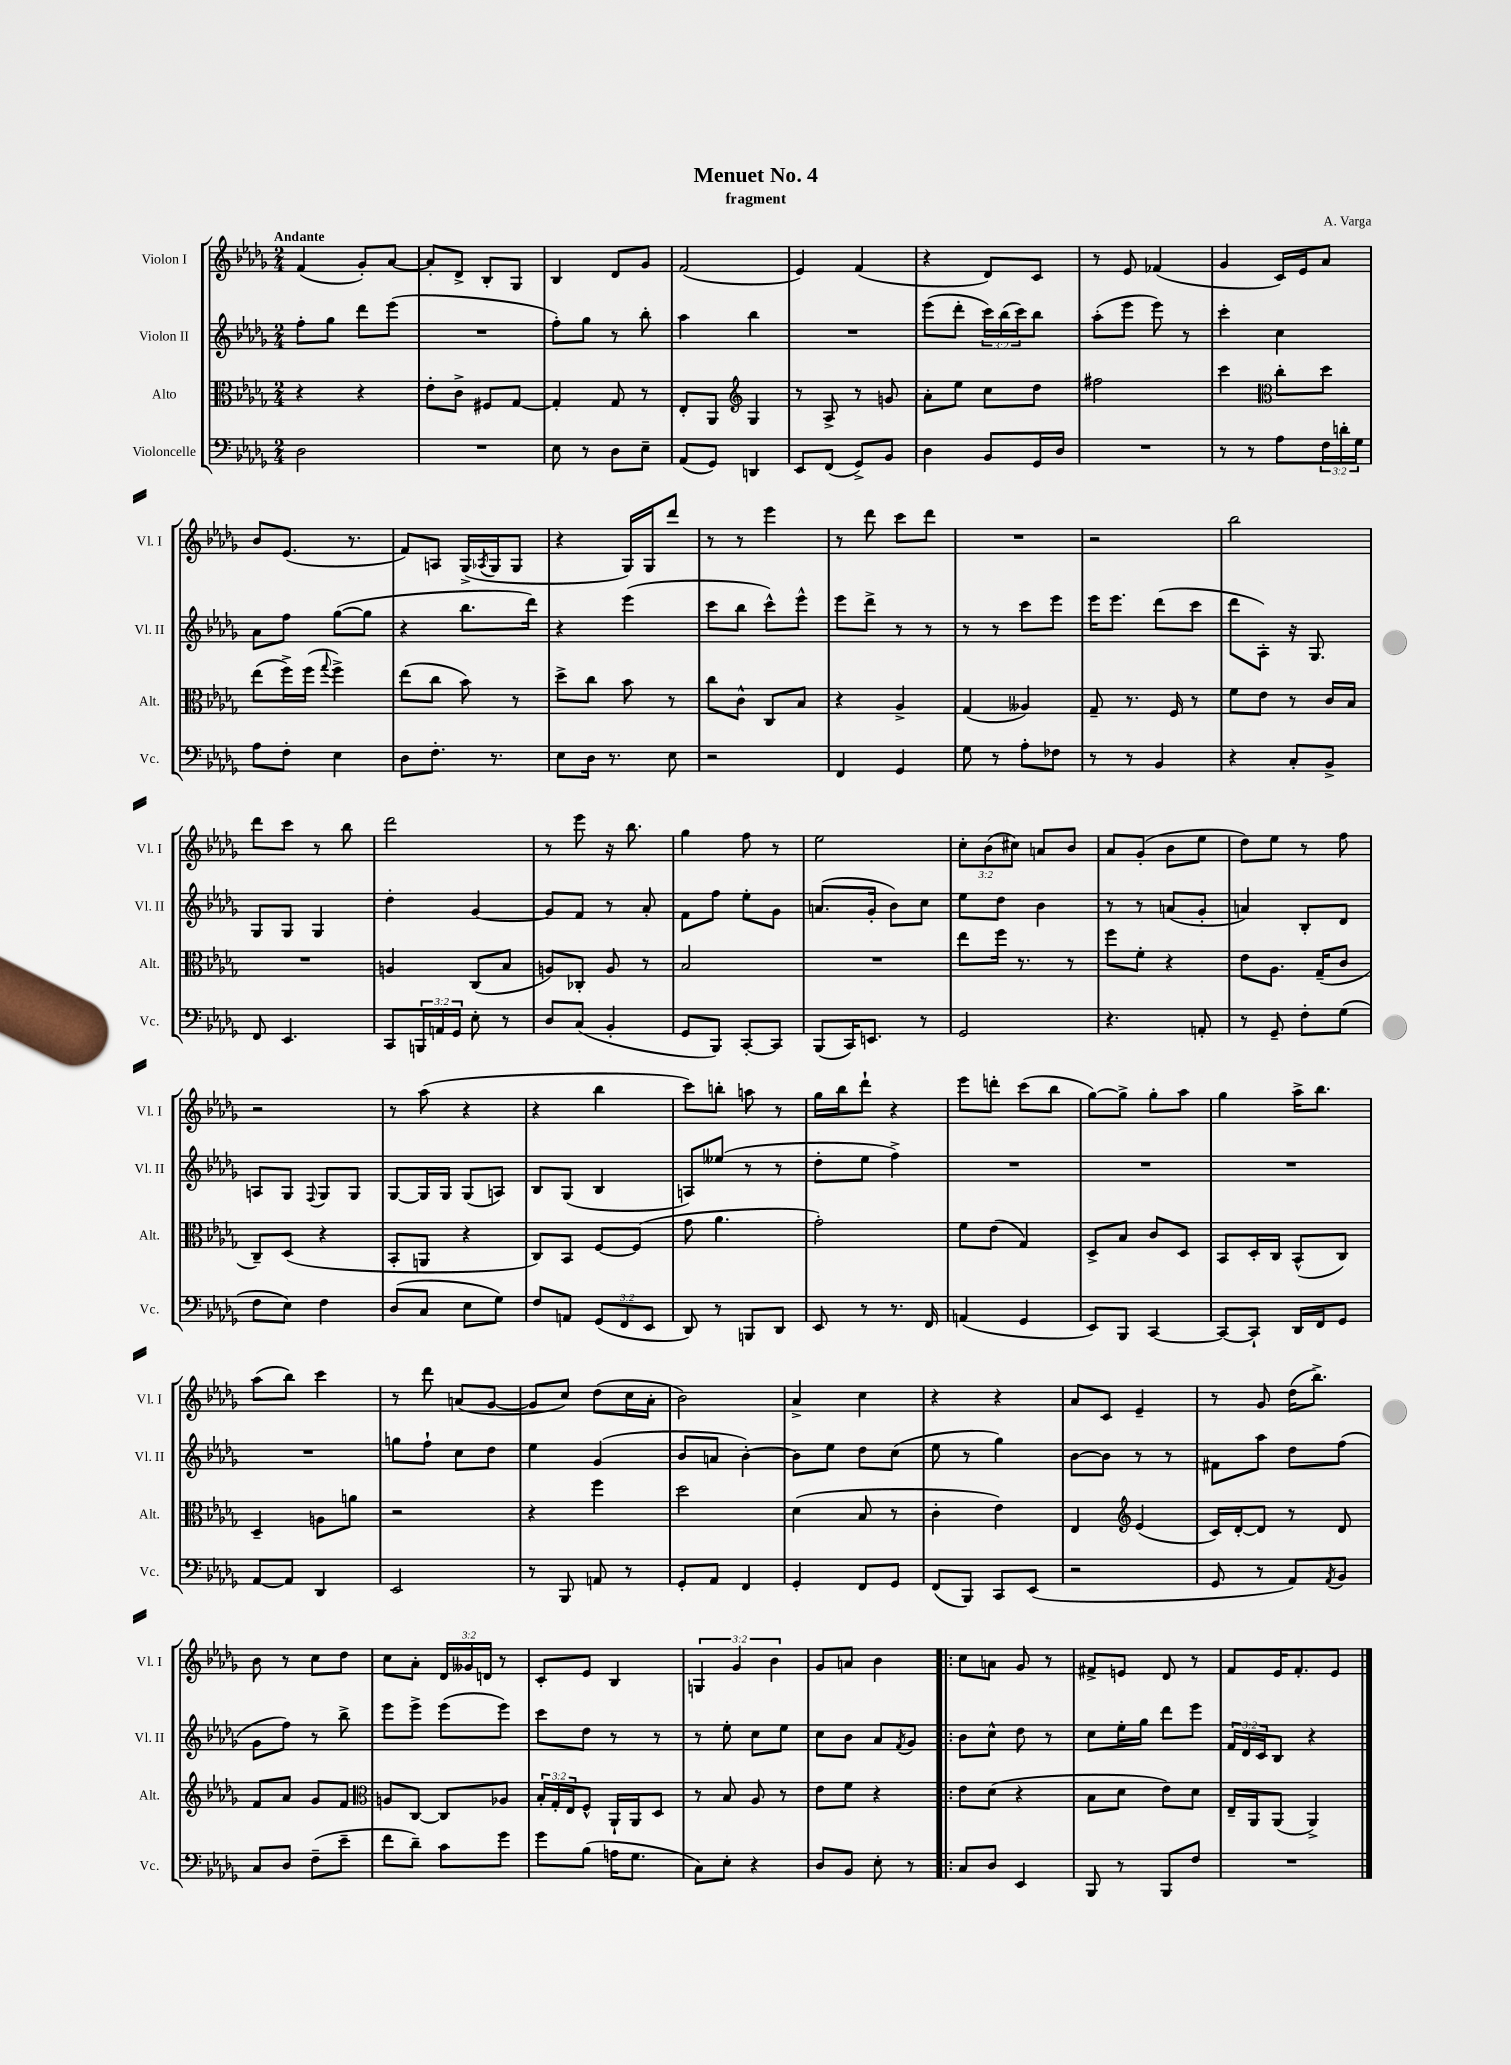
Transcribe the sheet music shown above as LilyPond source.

\header { title = "Menuet No. 4" composer = "A. Varga" subtitle = "fragment" }
<<
\new StaffGroup <<
\new Staff = "s0" \with { instrumentName = "Violon I" shortInstrumentName = "Vl. I" } {
    \clef treble \key des \major \numericTimeSignature \time 2/4 \override Staff.TupletNumber.text = #tuplet-number::calc-fraction-text \tempo "Andante"
    f'4( ges'8-.) aes'8~ |
    aes'8-. des'8-> bes8-. ges8 |
    bes4 des'8 ges'8 |
    f'2( |
    ees'4) f'4( |
    r4 des'8) c'8 |
    r8 ees'8 fes'4( |
    ges'4 c'16) ees'16 aes'8 |
    bes'8 ees'8.( r8. |
    f'8) a8 ges16->( \acciaccatura { aes8 } ges16 ges8 |
    r4 ges16) ges16 des'''8 |
    r8 r8 ees'''4 |
    r8 des'''8 c'''8 des'''8 |
    R2 |
    r2 |
    bes''2 |
    des'''8 c'''8 r8 bes''8 |
    des'''2 |
    r8 ees'''8 r16 bes''8. |
    ges''4 f''8 r8 |
    ees''2 |
    \tuplet 3/2 { c''8-. bes'8( cis''8) } a'8 bes'8 |
    aes'8 ges'8-.( bes'8 ees''8 |
    des''8) ees''8 r8 f''8 |
    r2 |
    r8 aes''8( r4 |
    r4 bes''4 |
    c'''8) b''8-. a''8 r8 |
    ges''16 bes''16 des'''8-! r4 |
    ees'''8 d'''8-. c'''8( bes''8 |
    ges''8~) ges''8-> ges''8-. aes''8 |
    ges''4 aes''16-> bes''8. |
    aes''8( bes''8) c'''4 |
    r8 des'''8 a'8( ges'8~ |
    ges'8 c''8) des''8( c''16 aes'16-. |
    bes'2) |
    aes'4-> c''4 |
    r4 r4 |
    aes'8 c'8 ees'4-- |
    r8 ges'8 des''16( bes''8.->) |
    bes'8 r8 c''8 des''8 |
    c''8 aes'8-. \tuplet 3/2 { des'16 geses'16 d'16 } r8 |
    c'8-. ees'8 bes4 |
    \tuplet 3/2 { g4 ges'4 bes'4 } |
    ges'8 a'8 bes'4 |
    \bar ".|:" c''8 a'8 ges'8 r8 |
    fis'8-> e'8 des'8 r8 |
    f'8 ees'16 f'8.-. ees'8 \bar "|." |
}
\new Staff = "s1" \with { instrumentName = "Violon II" shortInstrumentName = "Vl. II" } {
    \clef treble \key des \major \numericTimeSignature \time 2/4 \override Staff.TupletNumber.text = #tuplet-number::calc-fraction-text
    f''8-. ges''8 des'''8 ees'''8( |
    R2 |
    f''8-.) ges''8 r8 bes''8-. |
    aes''4 bes''4 |
    R2 |
    ees'''8( des'''8-. \tuplet 3/2 { c'''16) bes''16( c'''16) } bes''8 |
    aes''8-.( ees'''8 ees'''8) r8 |
    c'''4-. c''4 |
    aes'8 f''8 ges''8~( ges''8 |
    r4 bes''8. des'''16) |
    r4 ees'''4( |
    c'''8 bes''8 c'''8-^) ees'''8-^ |
    ees'''8 des'''8-> r8 r8 |
    r8 r8 c'''8 ees'''8 |
    ees'''16 ees'''8. des'''8( c'''8 |
    des'''8 aes8-.) r16 ges8. |
    ges8 ges8 ges4 |
    des''4-. ges'4~ |
    ges'8 f'8 r8 aes'8-. |
    f'8 f''8 ees''8-. ges'8 |
    a'8.( ges'16-. bes'8) c''8 |
    ees''8 des''8 bes'4 |
    r8 r8 a'8( ges'8-. |
    a'4) bes8-. des'8 |
    a8 ges8 \appoggiatura { f8 } ges8 ges8 |
    ges8~ ges16 ges16 ges8( a8) |
    bes8 ges8( bes4 |
    a8) eeses''8( r8 r8 |
    des''8-. ees''8 f''4->) |
    R2 |
    R2 |
    R2 |
    R2 |
    g''8 f''8-! c''8 des''8 |
    ees''4 ges'4( |
    bes'8 a'8 bes'4~-.) |
    bes'8 ees''8 des''8 c''8( |
    ees''8 r8 ges''4) |
    bes'8~ bes'8 r8 r8 |
    fis'8 aes''8 des''8 f''8( |
    ges'8 f''8) r8 bes''8-> |
    ees'''8 ees'''8-> ees'''8( ees'''8) |
    c'''8 des''8 r8 r8 |
    r8 ees''8-. c''8 ees''8 |
    c''8 bes'8 aes'8 \acciaccatura { f'8 } ges'8 |
    \bar ".|:" bes'8 c''8-^ des''8 r8 |
    c''8 ees''16-. ges''16 des'''8 ees'''8 |
    \tuplet 3/2 { f'16 des'16 c'16 } bes8 r4 \bar "|." |
}
\new Staff = "s2" \with { instrumentName = "Alto" shortInstrumentName = "Alt." } {
    \clef alto \key des \major \numericTimeSignature \time 2/4 \override Staff.TupletNumber.text = #tuplet-number::calc-fraction-text
    r4 r4 |
    ees'8-. c'8-> fis8 ges8~ |
    ges4-. ges8 r8 |
    ees8-. aes,8 \clef treble ges4 |
    r8 aes8-> r8 g'8 |
    aes'8-. ees''8 c''8 des''8 |
    fis''2 |
    c'''4 \clef alto c''8-. des''8 |
    ees''8( f''16->) f''16( \appoggiatura { ges''8 } f''4->) |
    ees''8( c''8 bes'8) r8 |
    des''8-> c''8 bes'8 r8 |
    c''8 c'8-^ c8 bes8 |
    r4 aes4-> |
    ges4( aeses4) |
    ges8-- r8. f16 r8 |
    f'8 ees'8 r8 c'16 bes16 |
    R2 |
    a4 c8( bes8 |
    a8) ces8-. a8 r8 |
    bes2 |
    R2 |
    ees''8 f''16 r8. r8 |
    f''8 f'8-. r4 |
    ees'8 aes8. ges16--( c'8 |
    c8--) des8( r4 |
    bes,8-. a,8 r4 |
    c8) bes,8 f8~ f8( |
    ges'8 aes'4. |
    ges'2-.) |
    f'8 ees'8( ges4) |
    des8-> bes8 c'8 des8 |
    bes,8 des16-. c16 bes,8-^( c8) |
    des4-- a8 a'8 |
    r2 |
    r4 f''4 |
    des''2 |
    des'4( bes8 r8 |
    c'4-. ees'4) |
    ees4 \clef treble ees'4( |
    c'16) des'16~-. des'8 r8 des'8 |
    f'8 aes'8 ges'8 f'8 |
    \clef alto a8 c8~ c8 aes8 |
    \tuplet 3/2 { bes16-. ges16-. ees16 } f8-^ aes,16-! aes,16 des8 |
    r8 bes8 aes8 r8 |
    ees'8 f'8 r4 |
    \bar ".|:" ees'8 des'8( r4 |
    bes8 des'8 ees'8) des'8 |
    ees16-- aes,16 aes,8( aes,4->) \bar "|." |
}
\new Staff = "s3" \with { instrumentName = "Violoncelle" shortInstrumentName = "Vc." } {
    \clef bass \key des \major \numericTimeSignature \time 2/4 \override Staff.TupletNumber.text = #tuplet-number::calc-fraction-text
    des2 |
    R2 |
    ees8 r8 des8 ees8-- |
    aes,8( ges,8) d,4 |
    ees,8 f,8( ges,8->) bes,8 |
    des4 bes,8 ges,16 des16 |
    R2 |
    r8 r8 aes8 \tuplet 3/2 { f16 d'16-. ges16 } |
    aes8 f8-. ees4 |
    des8 f8.-. r8. |
    ees8 des16 r8. ees8 |
    r2 |
    f,4 ges,4 |
    ges8 r8 aes8-. fes8 |
    r8 r8 bes,4 |
    r4 c8-. bes,8-> |
    f,8 ees,4. |
    c,8 \tuplet 3/2 { b,,16 a,16 ges,16 } ees8-. r8 |
    des8 c8( bes,4-. |
    ges,8 bes,,8) c,8~-. c,8 |
    bes,,8( c,16) e,8. r8 |
    ges,2 |
    r4. a,8-. |
    r8 ges,8-- f8-. ges8( |
    f8 ees8) f4 |
    des8( c8 ees8 ges8) |
    f8 a,8 \tuplet 3/2 { ges,8( f,8 ees,8 } |
    des,8) r8 b,,8 des,8 |
    ees,8 r8 r8. f,16 |
    a,4( ges,4 |
    ees,8) bes,,8 c,4~ |
    c,8~ c,8-! des,16 f,16 ges,8 |
    aes,8~ aes,8 des,4 |
    ees,2 |
    r8 bes,,8 a,8 r8 |
    ges,8-. aes,8 f,4 |
    ges,4-. f,8 ges,8 |
    f,8( bes,,8) c,8 ees,8( |
    r2 |
    ges,8 r8 aes,8) \acciaccatura { aes,8 } bes,8 |
    c8 des8 f8--( ees'8-- |
    f'8 des'8--) c'8 ges'8 |
    ges'8 bes8( a16 ges8. |
    c8) ees8-. r4 |
    des8 bes,8 ees8-. r8 |
    \bar ".|:" c8 des8 ees,4 |
    bes,,8 r8 bes,,8 f8 |
    R2 \bar "|." |
}
>>
>>
\layout { \context { \Score \remove "Bar_number_engraver" } }
